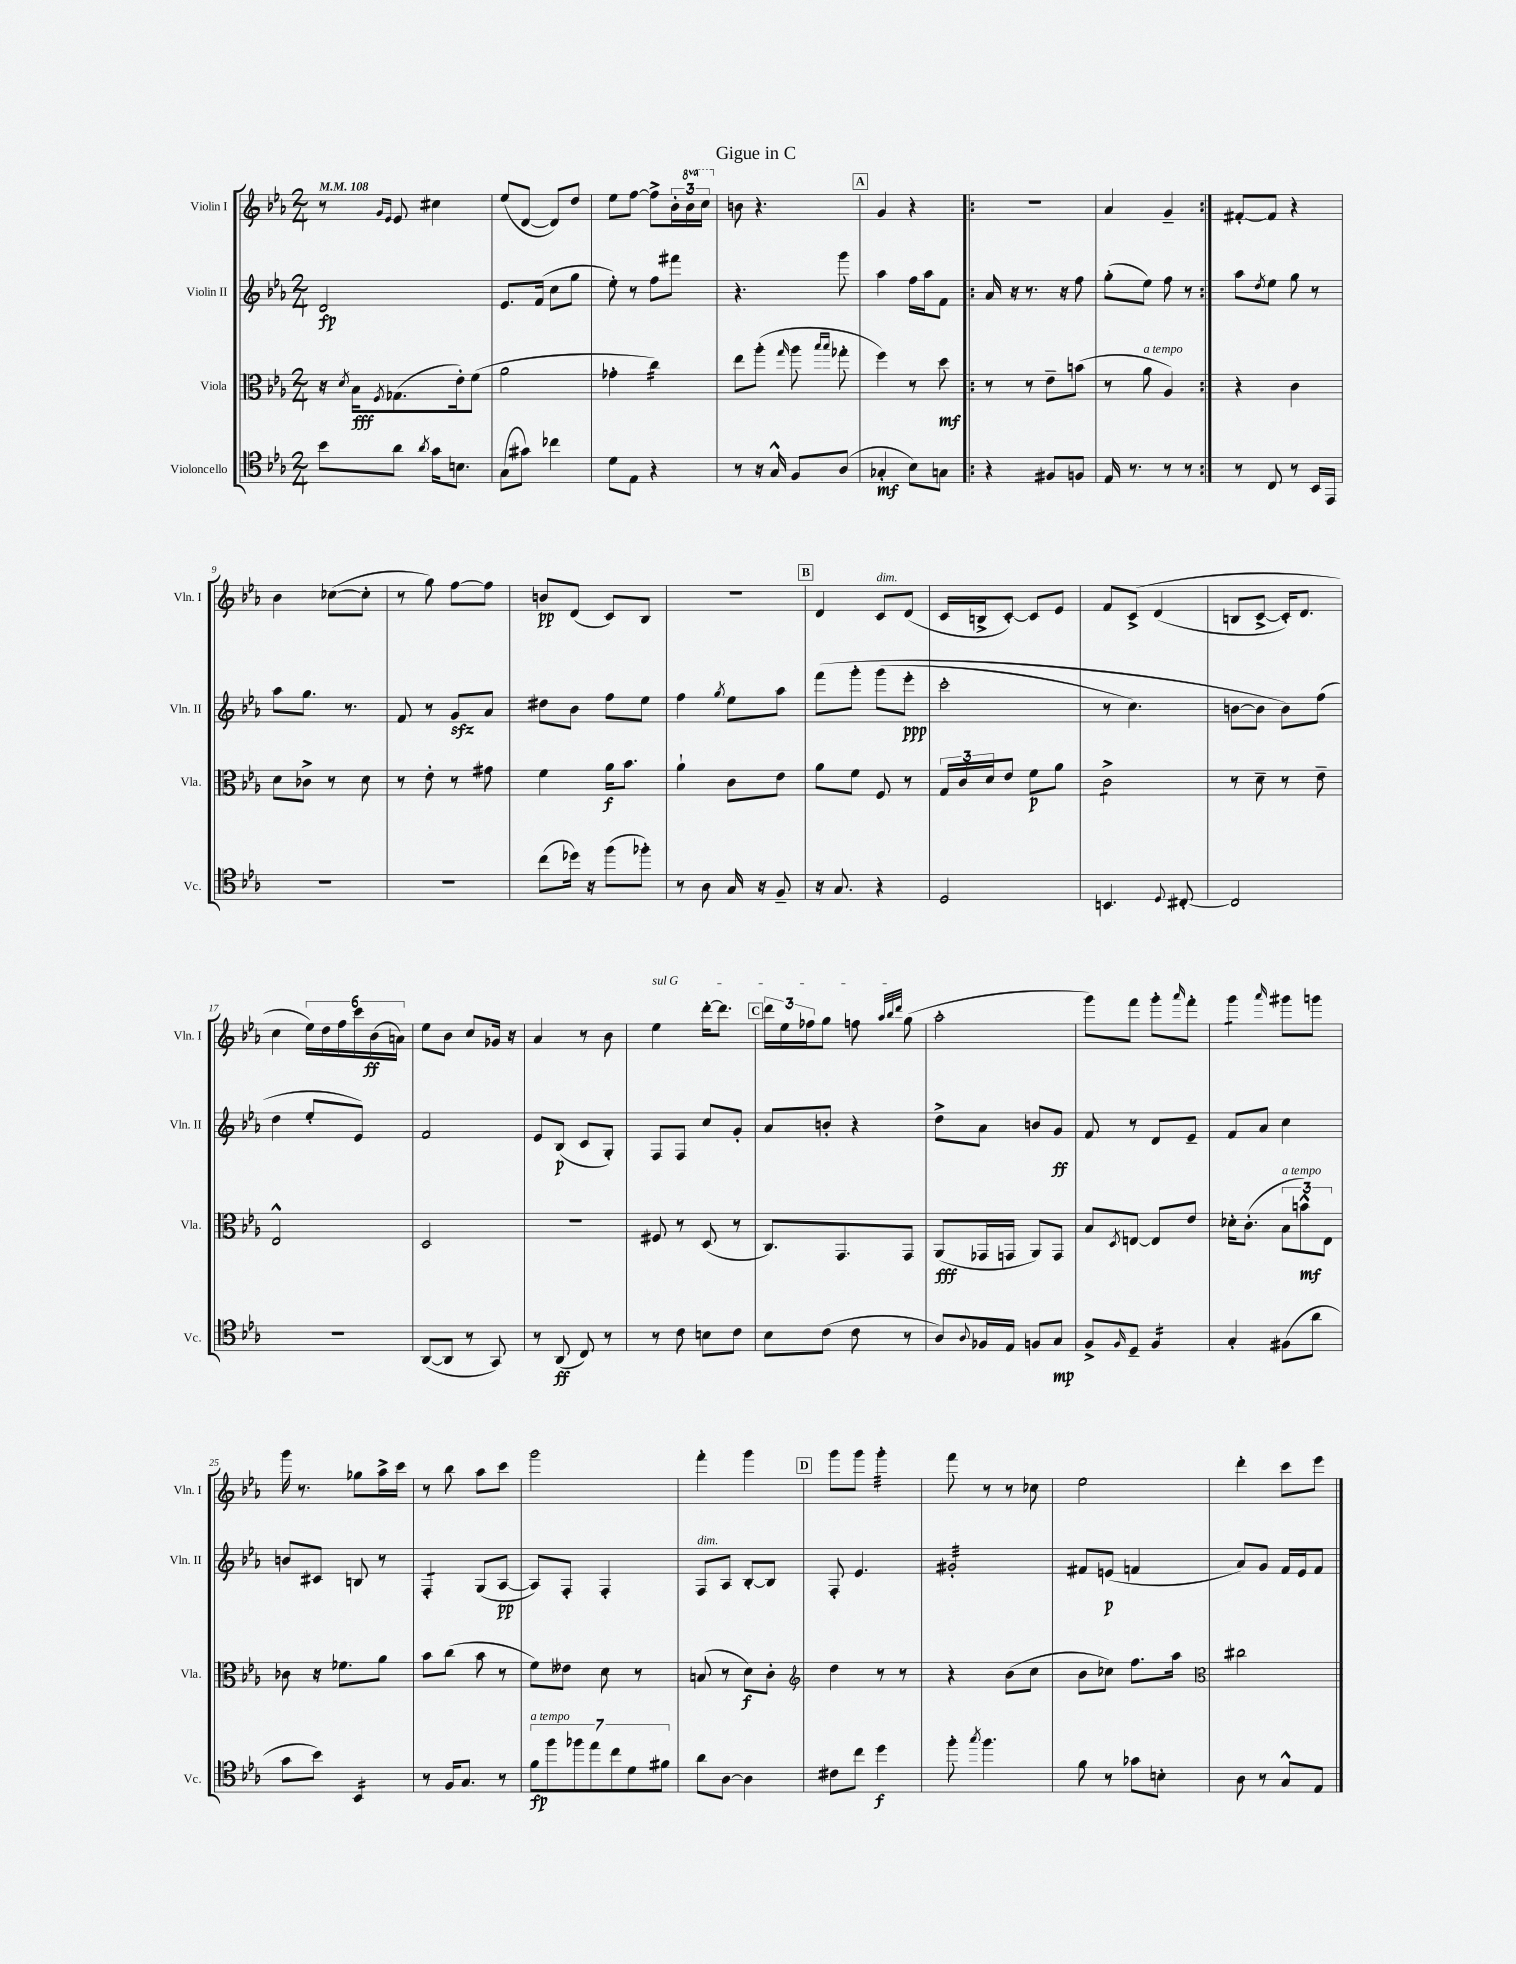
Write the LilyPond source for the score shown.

\header { title = "Gigue in C" }
<<
\new StaffGroup <<
\new Staff = "s0" \with { instrumentName = "Violin I" shortInstrumentName = "Vln. I" } {
    \clef treble \key ees \major \numericTimeSignature \time 2/4 \set Staff.ottavationMarkups = #ottavation-simple-ordinals \tempo 4 = 108
    r8 \grace { g'16 ees'16 } ees'8 cis''4 |
    ees''8( d'8~ d'8) d''8 |
    ees''8 f''8~ f''8-> \tuplet 3/2 { bes'16-. \ottava #1 bes''16 c'''16 \ottava #0 } |
    b'8 r4. |
    \mark \markup { \box "A" } g'4 r4 |
    \repeat volta 2 { r2 |
    aes'4 g'4-- | }
    fis'8~-. fis'8 r4 |
    bes'4 ces''8~( ces''8-. |
    r8 g''8) f''8~ f''8 |
    b'8\pp d'8( c'8) bes8 |
    r2 |
    \mark \markup { \box "B" } d'4 c'8^\markup { \italic "dim." } d'8( |
    c'16 b16-> c'8~-.) c'8 ees'8 |
    f'8 c'8->\( d'4( |
    b8 c'8~-> c'16-.) d'8. |
    c''4 \tuplet 6/4 { ees''16\) d''16 f''16 c'''16 bes'16\ff( a'16) } |
    ees''8 bes'8 c''8 ges'16 r16 |
    aes'4 r8 bes'8 |
    \once \override TextSpanner.bound-details.left.text = \markup { \italic "sul G" } ees''4\startTextSpan d'''16~-. d'''8. |
    \mark \markup { \box "C" } \tuplet 3/2 { d'''16 ees''16 fes''16 } g''8 f''8 \grace { aes''32 bes''32 d'''32 } g''8\stopTextSpan( |
    aes''2-. |
    g'''8) f'''8 g'''8-. \grace { aes'''16 } f'''8-. |
    g'''4:8 \grace { aes'''16 } gis'''8 g'''8 |
    g'''16 r8. ges''8 aes''16-> c'''16 |
    r8 bes''8 aes''8 c'''8 |
    g'''2 |
    f'''4-. g'''4 |
    \mark \markup { \box "D" } g'''8 g'''8 g'''4:32-. |
    f'''8 r8 r8 ces''8 |
    ees''2 |
    d'''4-. c'''8 ees'''8 \bar "|." |
}
\new Staff = "s1" \with { instrumentName = "Violin II" shortInstrumentName = "Vln. II" } {
    \clef treble \key ees \major \numericTimeSignature \time 2/4
    d'2\fp |
    ees'8. f'16( c''8 g''8 |
    ees''8-.) r8 f''8 fis'''8 |
    r4. g'''8 |
    \mark \markup { \box "A" } aes''4 f''16 aes''16 f'8 |
    \repeat volta 2 { aes'16 r16 r8. r16 f''8 |
    g''8-.( ees''8) f''8 r8 | }
    aes''8 \acciaccatura { d''8 } ees''8 g''8 r8 |
    aes''8 g''8. r8. |
    f'8 r8 g'8\sfz aes'8 |
    dis''8 bes'8 f''8 ees''8 |
    f''4 \acciaccatura { g''8 } ees''8 aes''8 |
    \mark \markup { \box "B" } f'''8\( g'''8-. g'''8( ees'''8-.\ppp |
    c'''2-. |
    r8 c''4.) |
    b'8~ b'8 b'8\) f''8( |
    d''4 ees''8-. ees'8) |
    f'2 |
    ees'8 bes8\p( c'8 g8-.) |
    f8 f8 c''8 g'8-. |
    \mark \markup { \box "C" } aes'8 b'8-. r4 |
    d''8-> aes'8 b'8 g'8\ff |
    f'8 r8 d'8 ees'8-- |
    f'8 aes'8 c''4 |
    b'8 cis'8 b8 r8 |
    f4:8-. g8( aes8~\pp |
    aes8) f8-. f4-. |
    f8^\markup { \italic "dim." } aes8 bes8~-. bes8 |
    \mark \markup { \box "D" } f8-. ees'4. |
    gis'2:32-. |
    fis'8 e'8\p( f'4 |
    aes'8) g'8 f'16 ees'16 f'8 \bar "|." |
}
\new Staff = "s2" \with { instrumentName = "Viola" shortInstrumentName = "Vla." } {
    \clef alto \key ees \major \numericTimeSignature \time 2/4
    r16 \acciaccatura { d'8 } bes16\fff \acciaccatura { f8 } ges8.( ees'16-.) f'8( |
    aes'2 |
    ges'4-. c''4:16) |
    ees''8 aes''8-.( \grace { g''16 } aes''8 \grace { bes''16 bes''16 } ges''8-. |
    \mark \markup { \box "A" } f''4) r8 d''8\mf |
    \repeat volta 2 { r8 r8 ees'8-- b'8( |
    r8 aes'8^\markup { \italic "a tempo" } aes4) | }
    r4 c'4 |
    d'8 ces'8-> r8 d'8 |
    r8 ees'8-. r8 gis'8 |
    f'4 aes'16\f bes'8. |
    aes'4-! c'8 ees'8 |
    \mark \markup { \box "B" } aes'8 f'8 f8 r8 |
    \tuplet 3/2 { g16 c'16 d'16 } ees'8 f'8\p aes'8 |
    c'2:8-> |
    r8 d'8-- r8 ees'8-- |
    ees2-^ |
    d2 |
    r2 |
    fis8 r8 d8( r8 |
    \mark \markup { \box "C" } c8.) g,8. g,8 |
    aes,8\fff( ges,16 g,16 aes,8) g,8 |
    bes8 \acciaccatura { d8 } e8~ e8 ees'8 |
    des'16-. c'8.-.( \tuplet 3/2 { bes8^\markup { \italic "a tempo" } b'8-^\mf) ees8 } |
    ces'8 r16 fes'8. aes'8 |
    bes'8 c''8( bes'8 r8 |
    f'8) eeses'8 d'8 r8 |
    b8( r8 d'8\f) c'8-. |
    \mark \markup { \box "D" } \clef treble d''4 r8 r8 |
    r4 bes'8( c''8 |
    bes'8 ces''8) f''8. aes''16 |
    \clef alto cis''2 \bar "|." |
}
\new Staff = "s3" \with { instrumentName = "Violoncello" shortInstrumentName = "Vc." } {
    \clef tenor \key ees \major \numericTimeSignature \time 2/4
    bes'8 aes'8 \acciaccatura { aes'8 } g'16 b8. |
    g8( gis'8) ces''4 |
    d'8 ees8 r4 |
    r8 r16 g16-^ f8 aes8( |
    \mark \markup { \box "A" } ges4-.\mf bes8) g8 |
    \repeat volta 2 { r4 fis8 f8 |
    ees16 r8. r8 r8 | }
    r8 c8 r8 bes,16 ees,16 |
    R2 |
    R2 |
    c''8( des''16) r16 f''8( fes''8-.) |
    r8 aes8 g16 r16 f8-- |
    \mark \markup { \box "B" } r16 g8. r4 |
    d2 |
    b,4. \appoggiatura { d8 } cis8~-. |
    cis2 |
    r2 |
    aes,8~( aes,8 r8 g,8) |
    r8 aes,8\ff( c8) r8 |
    r8 c'8 b8 c'8 |
    \mark \markup { \box "C" } bes8 c'8( c'8 r8 |
    aes8) \appoggiatura { aes8 } fes16 ees16 f8 g8\mp |
    f8-> \grace { f16 } d8-- f4:16 |
    g4-. fis8( aes'8 |
    g'8 bes'8) bes,4:16 |
    r8 f16 g8. r8 |
    \tuplet 7/4 { f'8\fp^\markup { \italic "a tempo" } f''8 fes''8 ees''8 c''8 d'8 fis'8 } |
    aes'8 aes8~ aes4 |
    \mark \markup { \box "D" } cis'8 c''8 d''4\f |
    f''8-. \acciaccatura { g''8 } f''4. |
    f'8 r8 ges'8 b8-. |
    aes8 r8 g8-^ ees8 \bar "|." |
}
>>
>>
